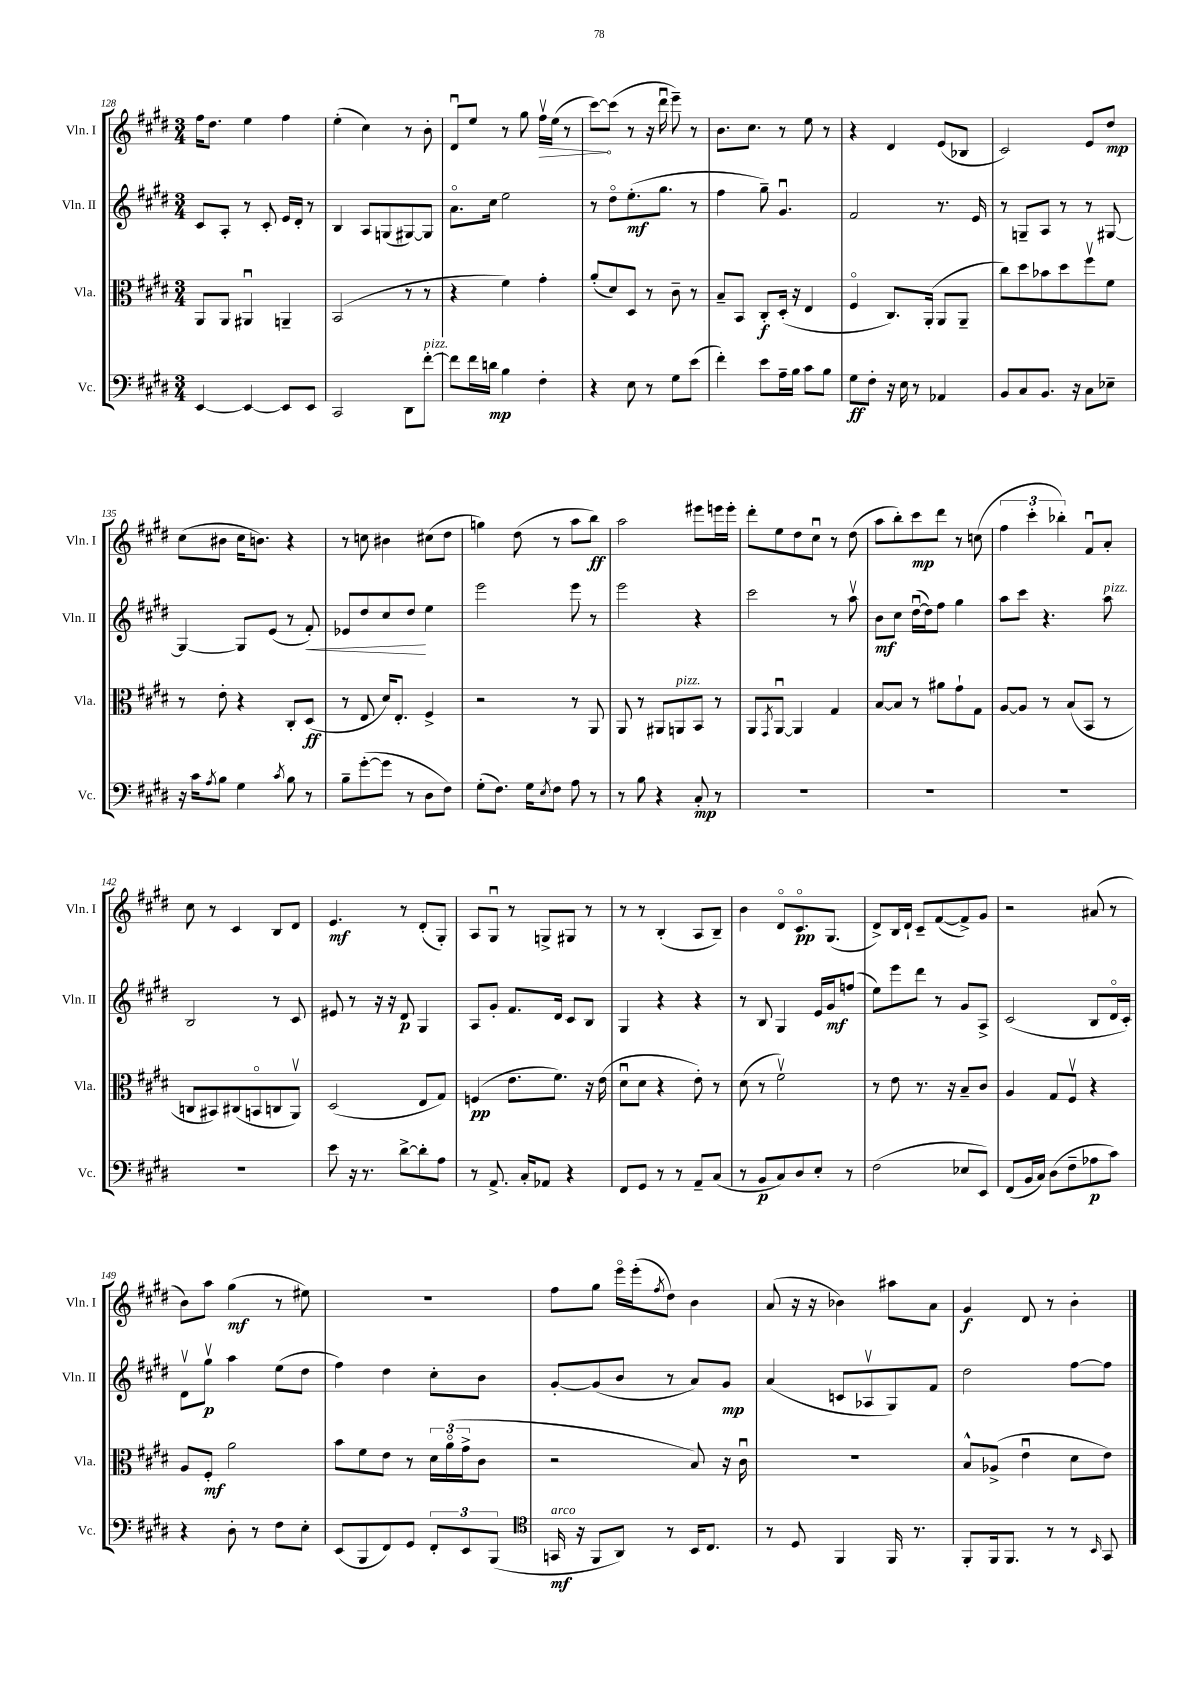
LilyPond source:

<<
\new StaffGroup <<
\new Staff = "s0" \with { instrumentName = "Vln. I" shortInstrumentName = "Vln. I" } {
    \clef treble \key e \major \numericTimeSignature \time 3/4
    fis''16 dis''8. e''4 fis''4 |
    e''4-.( cis''4) r8 b'8-. |
    dis'8\downbow e''8 r8 gis''8 \once \override Hairpin.circled-tip = ##t fis''16\upbow\> e''16( r8 |
    cis'''8~\!) cis'''8( r8 r16 dis'''16\downbow e'''8--) r8 |
    b'8. cis''8. r8 e''8 r8 |
    r4 dis'4 e'8( bes8 |
    cis'2) e'8 dis''8\mp |
    cis''8( bis'8 cis''16 b'8.) r4 |
    r8 c''8 bis'4 cis''8( dis''8 |
    g''4) dis''8( r8 a''8 b''8\ff) |
    a''2 eis'''8 e'''16 e'''16-. |
    dis'''8-. e''8 dis''8 cis''8\downbow r8 dis''8( |
    a''8 b''8-.) cis'''8\mp dis'''8 r8 c''8( |
    \tuplet 3/2 { fis''4 cis'''4-. bes''4-.) } fis'8\downbow a'8-. |
    cis''8 r8 cis'4 b8 dis'8 |
    e'4.\mf r8 dis'8-.( gis8-.) |
    a8 gis8\downbow r8 g8-> gis8 r8 |
    r8 r8 b4-.( a8 b8--) |
    b'4 dis'8\flageolet cis'8.\flageolet\pp gis8.( |
    dis'8->) b16 dis'16-! cis'8-- fis'8~( fis'8->) gis'8 |
    r2 ais'8( r8 |
    b'8) a''8 gis''4\mf( r8 eis''8) |
    R2. |
    fis''8 gis''8 e'''16\flageolet e'''16-.( \acciaccatura { fis''8 } dis''8) b'4 |
    a'8( r16 r16 bes'4) ais''8 a'8 |
    gis'4\f dis'8 r8 b'4-. \bar "|." |
}
\new Staff = "s1" \with { instrumentName = "Vln. II" shortInstrumentName = "Vln. II" } {
    \clef treble \key e \major \numericTimeSignature \time 3/4
    cis'8 a8-. r8 cis'8-. e'16 dis'16-. r8 |
    b4 a8 g8( gis8~) gis8 |
    a'8.\flageolet cis''16 e''2 |
    r8 dis''8\flageolet e''8.-.\mf( gis''8. r8 |
    fis''4 gis''8--) gis'4.\downbow |
    fis'2 r8. e'16 |
    r8 g8-- a8 r8 r8 gis8~ |
    gis4~ gis8 e'8( r8 fis'8-.\<) |
    ees'8 dis''8 cis''8 dis''8\! e''4 |
    e'''2 e'''8 r8 |
    e'''2 r4 |
    cis'''2 r8 a''8\upbow |
    b'8\mf cis''8 dis''16~\downbow( dis''16) fis''8 gis''4 |
    a''8 cis'''8 r4. a''8^\markup { \italic "pizz." } |
    b2 r8 cis'8 |
    eis'8 r8 r16 r16 dis'8\p gis4 |
    a8 gis'8-. fis'8. dis'16 cis'8 b8 |
    gis4 r4 r4 |
    r8 b8 gis4 e'16 gis'16\mf f''8( |
    e''8) e'''8 dis'''8 r8 gis'8 a8-> |
    cis'2( b8 dis'16\flageolet cis'16-.) |
    dis'8\upbow gis''8\upbow\p a''4 e''8( dis''8 |
    fis''4) dis''4 cis''8-. b'8 |
    gis'8~-. gis'8( b'8 r8 a'8) gis'8\mp |
    a'4( c'8 aes8\upbow gis8) fis'8 |
    dis''2 fis''8~ fis''8 \bar "|." |
}
\new Staff = "s2" \with { instrumentName = "Vla." shortInstrumentName = "Vla." } {
    \clef alto \key e \major \numericTimeSignature \time 3/4
    a,8 a,8 ais,4\downbow a,4-- |
    b,2( r8 r8 |
    r4 fis'4) gis'4-. |
    a'8-.( dis'8) dis8 r8 cis'8-- r8 |
    b8-- b,8 cis8-.\f dis16-.( r16 e4 |
    fis4\flageolet cis8.) a,16-.( a,8 a,8-- |
    cis''8) dis''8 bes'8 dis''8 fis''8\upbow fis'8 |
    r8 e'8-. r4 cis8-. dis8\ff( |
    r8 e8 dis'16) e8.-. fis4-> |
    r2 r8 a,8 |
    a,8 r8 ais,8 a,8^\markup { \italic "pizz." } b,8 r8 |
    a,8 \acciaccatura { gis,8 } a,8~\downbow a,4 gis4 |
    b8~ b8 r8 ais'8 gis'8-! gis8 |
    a8~ a8 r8 b8( b,8 r8 |
    c8 bis,8) cis8( b,8\flageolet c8 a,8\upbow) |
    dis2( e8 gis8) |
    f4\pp( e'8. fis'8.) r16 e'16( |
    dis'8\downbow dis'8 r4 e'8-.) r8 |
    dis'8( r8 fis'2\upbow) |
    r8 e'8 r8. r16 b8-- cis'8 |
    a4 gis8 fis8\upbow r4 |
    a8 fis8-.\mf a'2 |
    b'8 fis'8 e'8 r8 \tuplet 3/2 { dis'16 a'16\flageolet( gis'16-> } cis'8 |
    r2 b8) r16 cis'16\downbow |
    r2. |
    b8-^ aes8->( e'4\downbow dis'8 e'8) \bar "|." |
}
\new Staff = "s3" \with { instrumentName = "Vc." shortInstrumentName = "Vc." } {
    \clef bass \key e \major \numericTimeSignature \time 3/4
    e,4~ e,4~ e,8 e,8 |
    cis,2 dis,8 fis'8~-.^\markup { \italic "pizz." } |
    fis'8 fis'16 d'16\mp b4 fis4-. |
    r4 e8 r8 gis8 e'8( |
    fis'4-.) e'8 a16-- b16 cis'8 b8 |
    gis8\ff fis8-. r16 e16 r8 aes,4 |
    b,8 cis8 b,8. r16 cis8 ees8-- |
    r16 cis'16 \acciaccatura { a8 } b8 gis4 \acciaccatura { cis'8 } b8 r8 |
    b8-- gis'8~-.( gis'8 r8 dis8 fis8) |
    gis8-.( fis8.) gis16 \acciaccatura { e8 } fis8 a8 r8 |
    r8 b8 r4 cis8-.\mp r8 |
    R2. |
    R2. |
    R2. |
    R2. |
    e'8 r16 r8. dis'8~-> dis'8-. a8 |
    r8 a,8.-> cis16-. aes,8 r4 |
    fis,8 gis,8 r8 r8 a,8-- cis8( |
    r8 b,8\p cis8) dis8 e8-. r8 |
    fis2( ees8 e,8) |
    fis,8( b,16 cis16) dis8( fis8-- aes8\p cis'8) |
    r4 dis8-. r8 fis8 e8-. |
    e,8( b,,8 fis,8) gis,8 \tuplet 3/2 { fis,8-. e,8 b,,8( } |
    \clef tenor g,16\mf^\markup { \italic "arco" } r16 fis,8 a,8) r8 b,16 cis8. |
    r8 dis8 fis,4 fis,16 r8. |
    fis,8-. fis,16 fis,8. r8 r8 \grace { b,16 } gis,8 \bar "|." |
}
>>
>>
\layout { \context { \Score currentBarNumber = #128 } }
